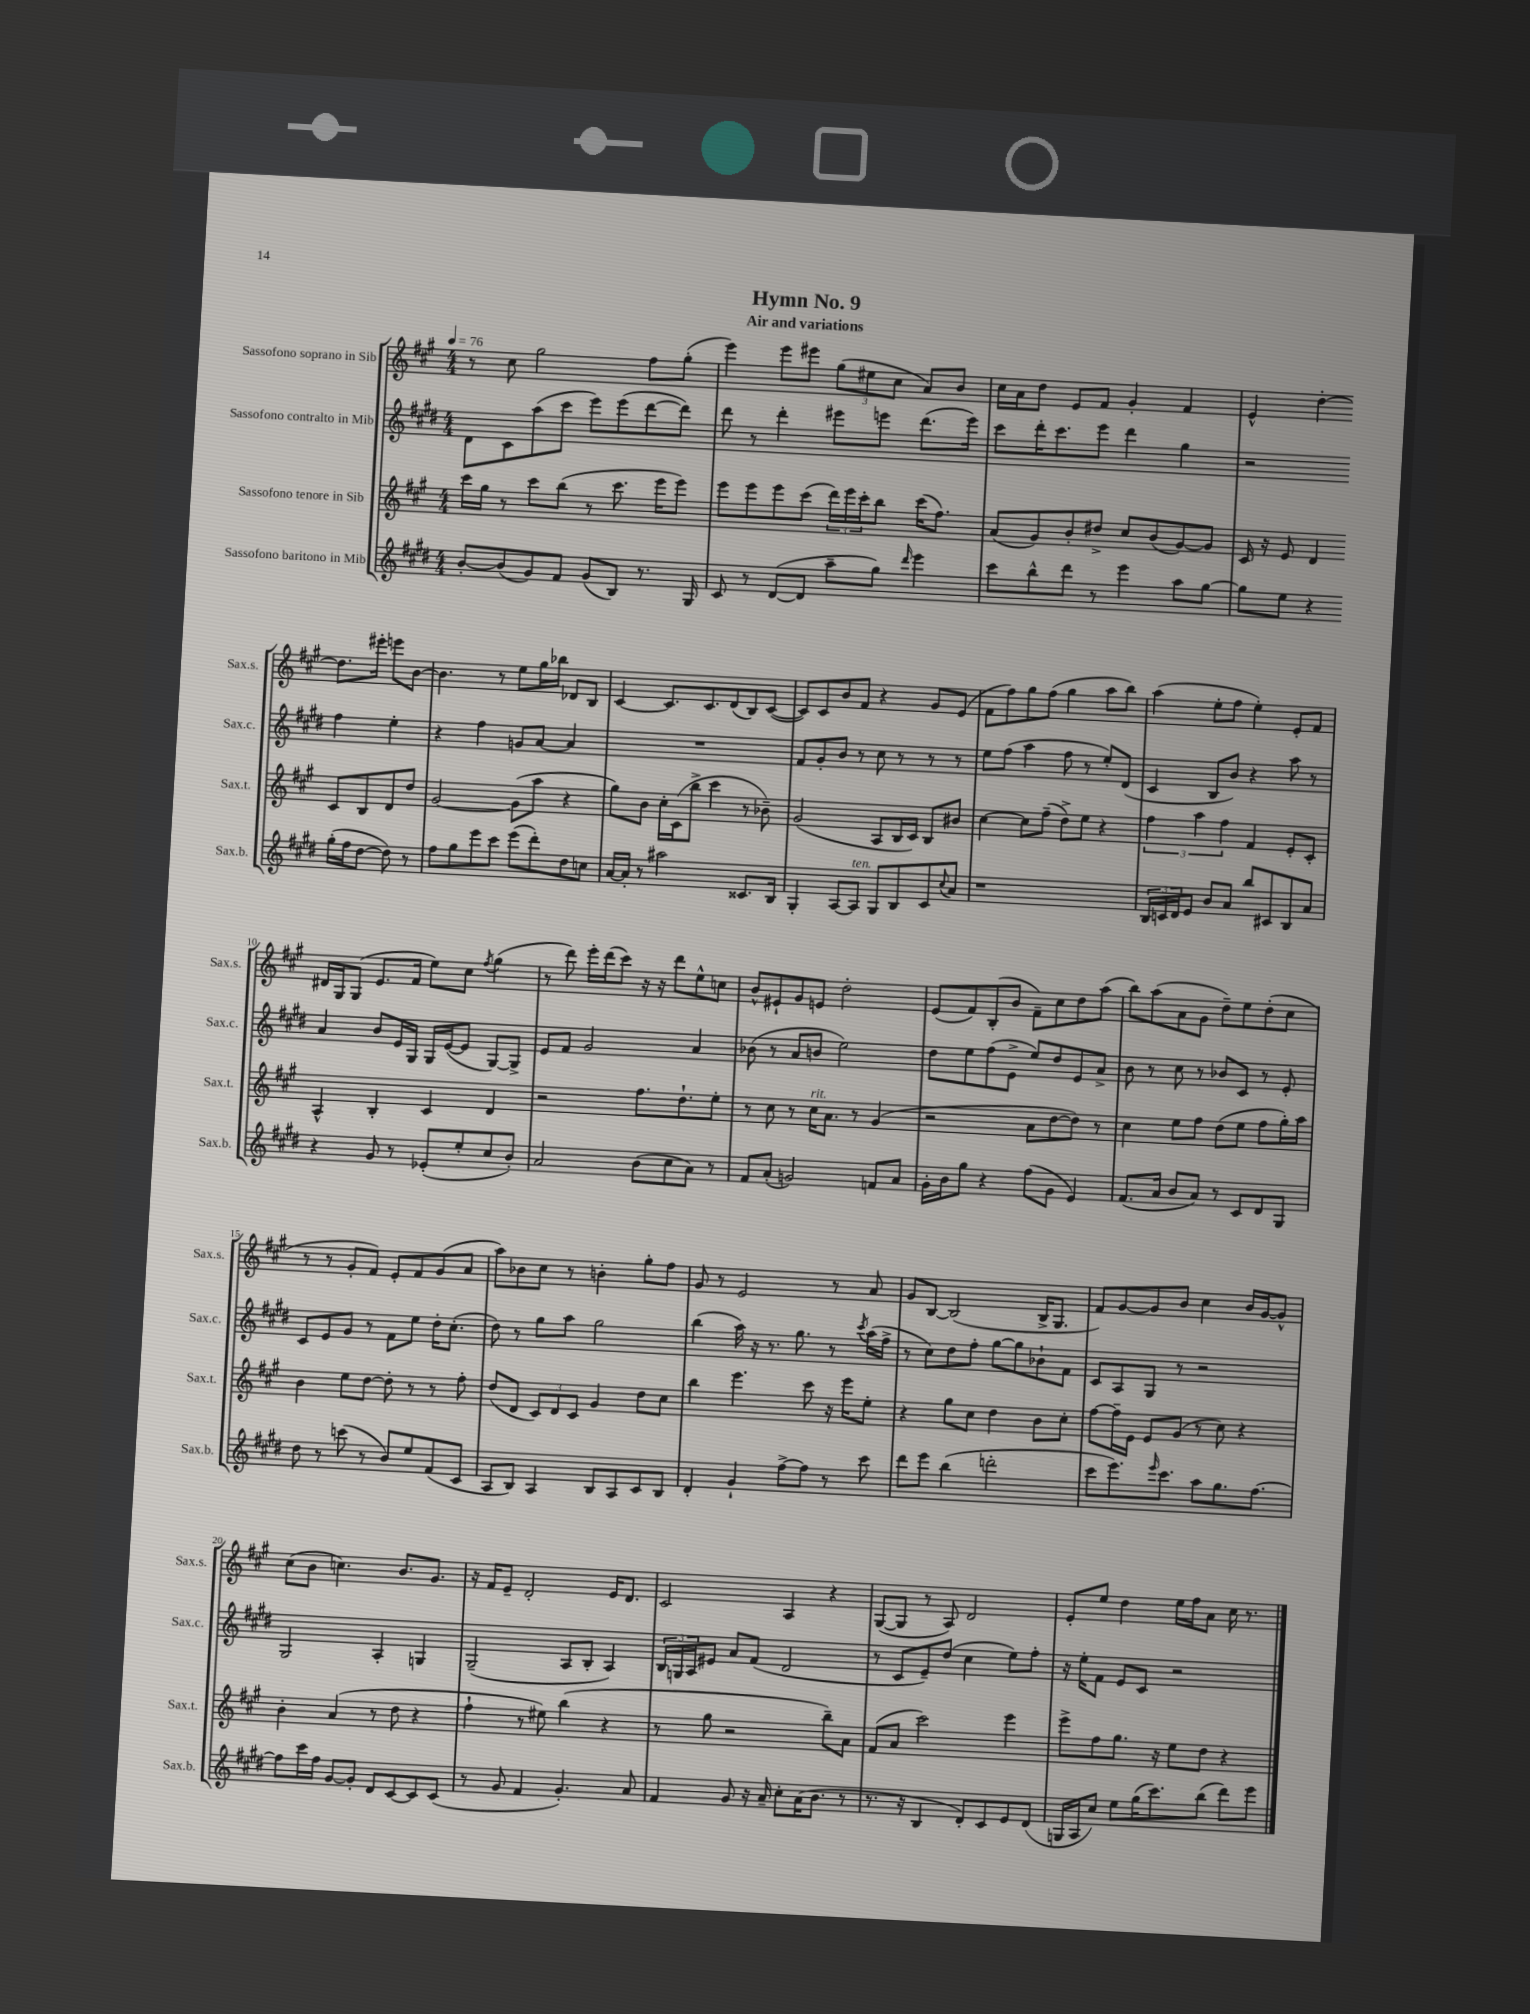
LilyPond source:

\header { title = "Hymn No. 9" subtitle = "Air and variations" }
<<
\new StaffGroup <<
\new Staff = "s0" \with { instrumentName = "Sassofono soprano in Sib" shortInstrumentName = "Sax.s." } {
    \clef treble \key a \major \numericTimeSignature \time 4/4 \tempo 4 = 76
    r8 cis''8 gis''2 fis''8 gis''8-.( |
    e'''4) e'''8 eis'''8 \tuplet 3/2 { gis''8( eis''8 cis''8 } a'8) b'8 |
    cis''16 a'16 d''8 e'8 fis'8 gis'4-. fis'4 |
    e'4-^ d''4~-. d''8. eis'''16-. e'''8 b'8~ |
    b'4. r8 e''8 gis''16 bes''16 des'8 b8 |
    cis'4~ cis'8. cis'8. d'8( b8) cis'8~( |
    cis'8) cis'8 b'8 fis'8 r4 gis'8 e'8( |
    fis'8 fis''8) gis''8 fis''8( gis''4 a''8 b''8) |
    a''4( e''8-. fis''8 e''4-.) e'8-. fis'8 |
    dis'16 gis16 gis8( e'8. fis'16 e''8) cis''8 \acciaccatura { fis''8 } gis''4( |
    r8 d'''8) e'''16-. d'''16( cis'''8) r16 r16 d'''8 e''8-^ c''8 |
    b'8-^ eis'8-! gis'8 e'8 d''2-. |
    e'8( fis'8) b8-.( b'8 fis'8--) cis''8 d''8 a''8( |
    b''8) a''8( a'8 gis'8 d''8--) e''8 d''8-.( cis''8 |
    r8 r8 gis'8-. fis'8) e'8-. fis'8 gis'8( a'8 |
    a''8) bes'8 cis''8 r8 b'4-. gis''8-. fis''8 |
    gis'8 r8 e'2 r8 a'8 |
    gis'8 b8~ b2( b16-> gis8. |
    fis'8) gis'8~ gis'8 b'8 cis''4 b'16 gis'16~ gis'8-^ |
    cis''8( b'8 c''4.) b'8. gis'8. |
    r16 fis'16 e'8-- d'2-. e'16 d'8. |
    cis'2 a4 r4 |
    gis8~( gis8 r8 a8) d'2 |
    e'8-. e''8 d''4 e''16 fis''16 a'8 cis''16 r8. \bar "|." |
}
\new Staff = "s1" \with { instrumentName = "Sassofono contralto in Mib" shortInstrumentName = "Sax.c." } {
    \clef treble \key e \major \numericTimeSignature \time 4/4
    dis'8 cis'8 a''8( cis'''8 e'''8) e'''8( dis'''8~ dis'''8) |
    dis'''8 r8 dis'''4-. eis'''8 e'''8 dis'''8.( e'''16) |
    cis'''8 dis'''16-. cis'''8. e'''8 dis'''4 gis''4 |
    r2 fis''4 e''4-. |
    r4 fis''4 g'8 a'8~ a'4 |
    R1 |
    fis'8 gis'8-. b'8 r8 cis''8 r8 r8 r8 |
    e''8 fis''8( a''4 fis''8 r8 e''8-.) dis'8( |
    cis'4 b8 b'8) r4 a''8 r8 |
    a'4 b'8 e'16 gis16 gis16 e'16~( e'8 gis8~) gis8-> |
    e'8 fis'8 gis'2 a'4 |
    bes'8( r8 a'8 b'8 e''2) |
    dis''8 e''8 fis''8( e'8-> e''8) dis''8 e'8 a'8-> |
    b'8 r8 cis''8 r8 bes'8 cis'8 r8 e'8-. |
    cis'8 e'8 gis'8 r8 fis'8 e''8 dis''16-. cis''8.-.( |
    dis''8) r8 gis''8 a''8 gis''2 |
    b''4( a''16) r16 r8. gis''8. r8 \acciaccatura { cis'''8 } a''16( fis''16-> |
    r8 cis''8) dis''8 fis''8-. gis''8~ gis''8 bes'8-! fis'8 |
    cis'8 a8 gis8 r8 r2 |
    gis2 a4-. g4 |
    gis2--( a8 b8-. a4) |
    \tuplet 3/2 { b16 g16 a16 } eis'8 a'8 fis'8( dis'2 |
    r8 cis'8 e'8--) dis''8( cis''4 e''8) fis''8-. |
    r16 e''16-. fis'8 e'8 cis'8 r2 \bar "|." |
}
\new Staff = "s2" \with { instrumentName = "Sassofono tenore in Sib" shortInstrumentName = "Sax.t." } {
    \clef treble \key a \major \numericTimeSignature \time 4/4
    cis'''16 gis''16 r8 cis'''8 b''8( r8 cis'''8. e'''16 e'''8) |
    e'''8 e'''8 e'''8 cis'''8( \tuplet 3/2 { d'''16) e'''16 cis'''16-. } b''8 cis'''16( fis''8.) |
    a'8( gis'8) b'8-. dis''8-> cis''8 b'8( gis'8~) gis'8 |
    cis'16 r16 e'8 d'4 cis'8 b8 d'8 d''8 |
    gis'2~ gis'8( a''8 r4 |
    gis''8) b'8 cis''16-. cis'16( b''8-> cis'''4 r8 bes'8--) |
    gis'2( a8 b16 cis'16) b8 bis'8 |
    cis''4~ cis''8 fis''8--( d''8->) e''8 r4 |
    \tuplet 3/2 { fis''4 a''4 fis''4 } fis'4 e'8-. cis'8-. |
    a4-^ b4-. cis'4 d'4 |
    r2 fis''8. d''8.-! e''8-. |
    r8 cis''8 r8 cis''16^\markup { \italic "rit." } a'8. r8 gis'4( |
    r2 a'8 d''8~ d''8) r8 |
    cis''4 e''8 fis''8 d''8( e''8 fis''8 gis''16-.) a''16 |
    b'4 e''8 d''8~ d''8-. r8 r8 fis''8-. |
    d''8( d'8 \tuplet 3/2 { cis'8) d'8 cis'8 } gis'4 d''8 cis''8 |
    b''4 e'''4. cis'''8 r16 e'''16 e''8-. |
    r4 gis''8 cis''8 d''4 b'8 cis''8-. |
    fis''8~ fis''16-- e'16 e'8 gis'8( r8 cis''8) r4 |
    b'4-. a'4( r8 d''8 r4 |
    fis''4-! r8 eis''8) b''4( r4 |
    r8 gis''8 r2 b''8--) a'8 |
    fis'8( a'8 cis'''2) e'''4 |
    e'''8-> fis''8 gis''8. r16 e''8 d''8 r4 \bar "|." |
}
\new Staff = "s3" \with { instrumentName = "Sassofono baritono in Mib" shortInstrumentName = "Sax.b." } {
    \clef treble \key e \major \numericTimeSignature \time 4/4
    b'8~-. b'8( gis'8) fis'8 gis'8( b8) r8. gis16 |
    cis'8 r8 dis'8~( dis'8 a''8-- gis''8) \grace { dis'''16 } e'''4 |
    cis'''8 b''8-^ dis'''8 r8 e'''4 a''8 gis''8~ |
    gis''8 e''8 r4 gis''16-.( fis''16 dis''8~ dis''8) r8 |
    fis''8 gis''8 e'''8 cis'''8 e'''8( dis'''8-.) dis''8 c''8 |
    a'16~ a'16-. r8 ais''2 cisis'8. b16 |
    gis4-. a8~ a8^\markup { \italic "ten." } gis8 b8 cis'8 \appoggiatura { cis''8 } a'8 |
    r1 |
    \tuplet 3/2 { b16 c'16 dis'16 } e'8 b'8 a'8 b''8 cis'8 b8 a'8 |
    r4 gis'8 r8 ees'8-.( e''8-. cis''8 b'8-.) |
    a'2 b'8( cis''8 a'8) r8 |
    fis'8 a'8-.( g'2) f'8 a'8 |
    gis'16-. b'16 gis''8 r4 fis''8( gis'8 e'4) |
    fis'8.( a'16 b'8 a'8) r8 cis'8 dis'8 gis8 |
    dis''8 r8 c'''8( r8 b'8) e''8 fis'8( cis'8 |
    a8 b8) a4 b8 a8 cis'8 b8 |
    dis'4-. gis'4-! fis''8~-> fis''8 r8 cis'''8 |
    dis'''8 e'''8 b''4( d'''2-. |
    cis'''8 e'''8.) \grace { e'''16 } cis'''8. a''8 gis''8. fis''8.~ |
    fis''8 cis'''16 fis''16 gis'8~ gis'8-. dis'8 cis'8~ cis'8 cis'8( |
    r8 gis'8 fis'4 gis'4.-.) a'8 |
    fis'4 gis'8 r16 a'16-- cis''8-. a'16( b'8. r8 |
    r8. r16 b4 dis'8-.) cis'8 e'8 dis'8( |
    g16 a16 cis''8) e''8 gis''16( cis'''8.) b''8( dis'''8) e'''8 \bar "|." |
}
>>
>>
